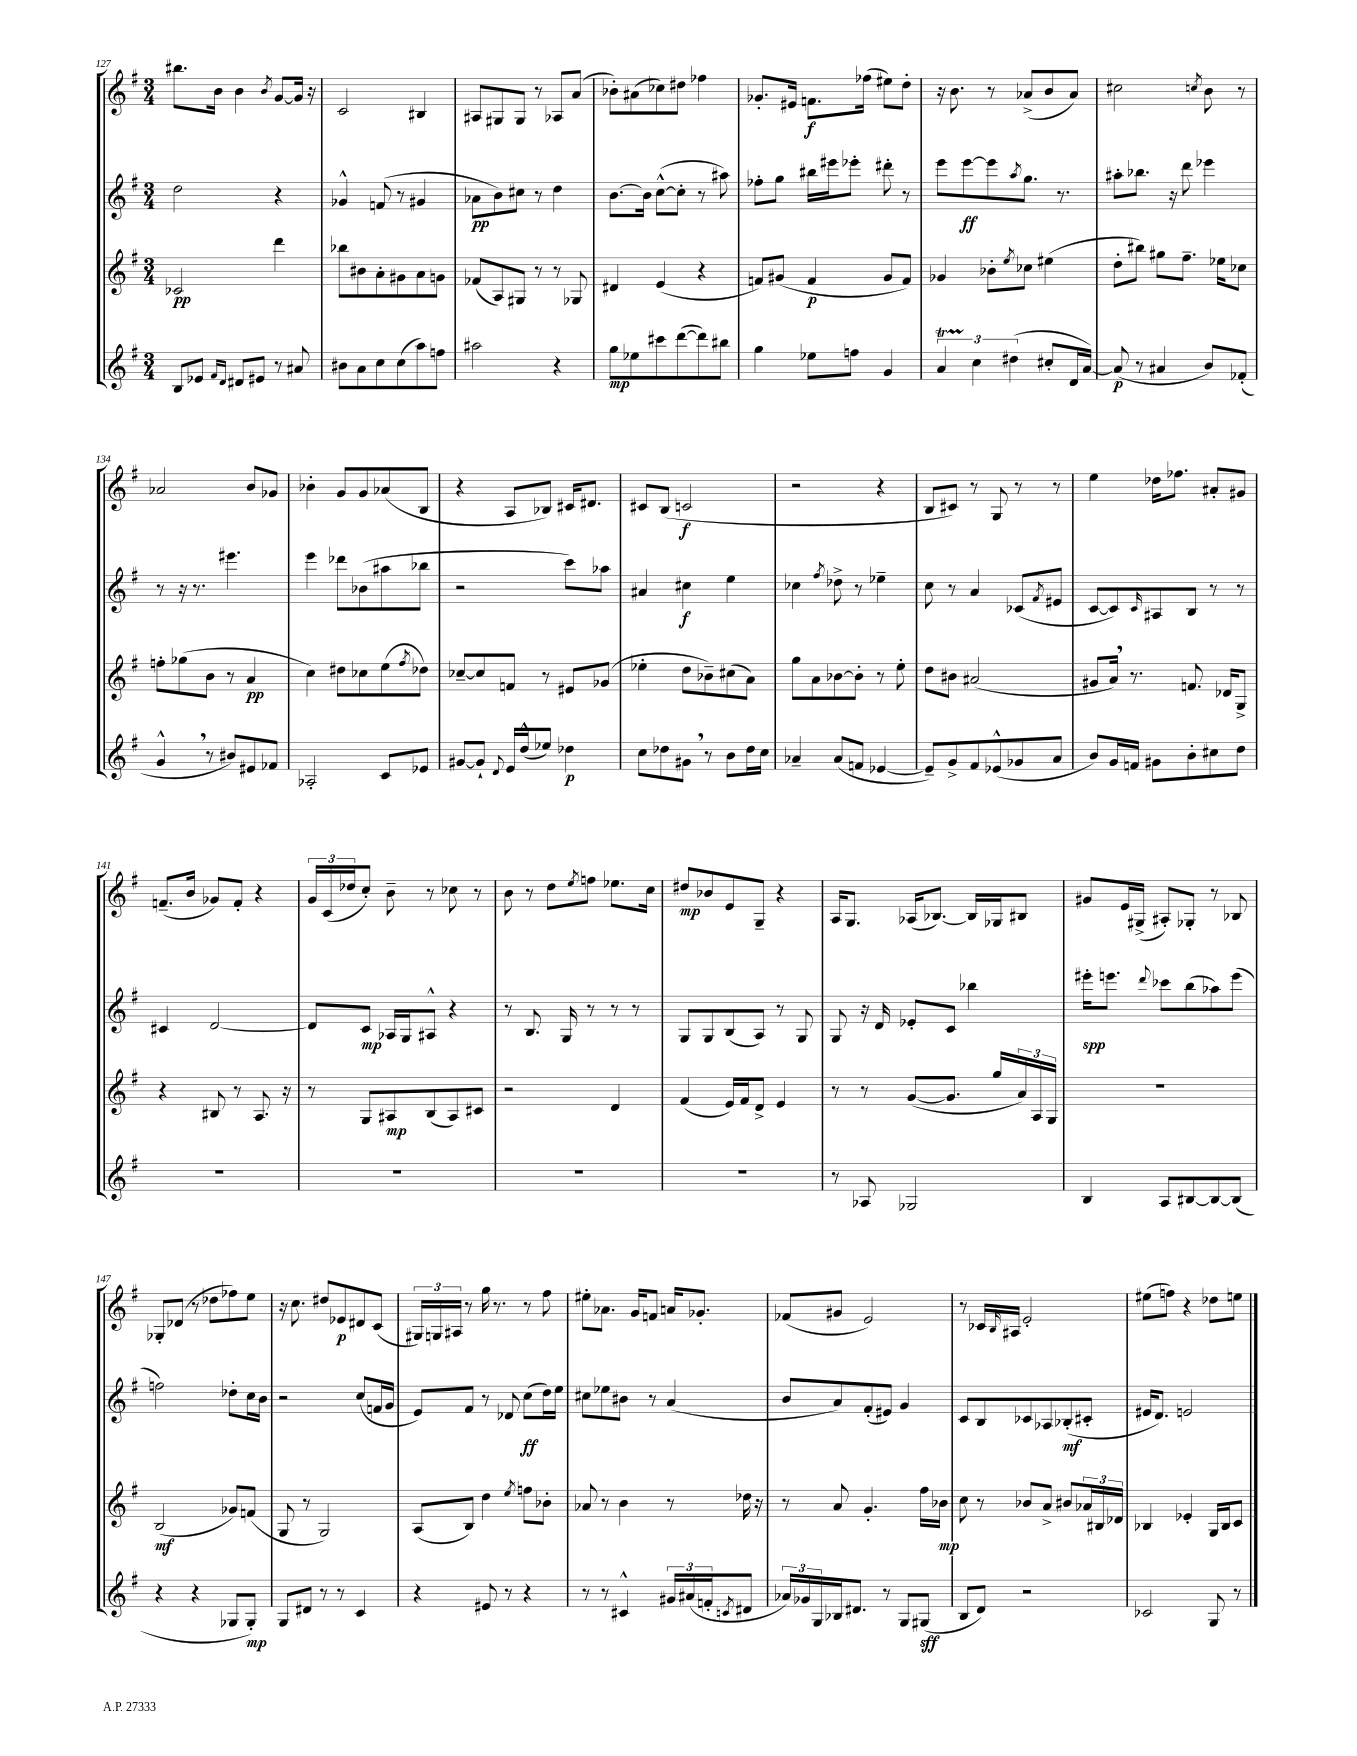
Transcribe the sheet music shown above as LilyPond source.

<<
\new StaffGroup <<
\new Staff = "s0" {
    \clef treble \key g \major \numericTimeSignature \time 3/4
    bis''8. b'16 b'4 \acciaccatura { b'8 } g'8~ g'16 r16 |
    c'2 bis4 |
    ais8 gis8 gis8 r8 aes8 a'8( |
    bes'8-.) ais'8( ces''8) dis''8 fes''4 |
    ges'8.-. eis'16 f'8.\f fes''16( eis''8) d''8-. |
    r16 b'8. r8 aes'8->( b'8 aes'8) |
    cis''2 \acciaccatura { c''8 } b'8 r8 |
    aes'2 b'8 ges'8 |
    bes'4-. g'8 g'8 aes'8( b8 |
    r4 a8 bes8) cis'16 dis'8. |
    cis'8 b8( c'2\f |
    r2 r4 |
    b8 cis'8) r8 g8 r8 r8 |
    e''4 des''16 fes''8. ais'8-. gis'8 |
    f'8.--( b'16 ges'8) f'8-. r4 |
    \tuplet 3/2 { g'16 c'16( des''16 } c''8-.) b'8-- r8 ces''8 r8 |
    b'8 r8 d''8 \acciaccatura { e''8 } f''8 ees''8. c''16 |
    dis''8\mp bes'8 e'8 g8-- r4 |
    a16 g8. aes16( bes8.~) bes16 ges16 bis8 |
    gis'8 e'16 gis16->( ais8-.) ges8-. r8 bes8 |
    ges8-. des'8( r8 des''8 fes''8) e''8 |
    r16 c''8. dis''8 ees'8\p dis'8 c'8( |
    \tuplet 3/2 { gis16) g16 ais16 } r8 g''16 r8. r8 fis''8 |
    eis''8-. aes'8. g'16 f'8 a'16 ges'8.-. |
    fes'8( gis'8 e'2) |
    r8 ces'16 \grace { b16 } ais16 e'2-. |
    eis''8( f''8) r4 des''8 e''8 \bar "|." |
}
\new Staff = "s1" {
    \clef treble \key g \major \numericTimeSignature \time 3/4
    d''2 r4 |
    ges'4-^ f'8( r8 gis'4 |
    aes'8\pp b'8) cis''8 r8 d''4 |
    b'8.~ b'16 c''8~-^( c''8-. r8 ais''8) |
    fes''8-. g''8 bis''16 eis'''16 ees'''8-. dis'''8-. r8 |
    e'''8 e'''8~\ff e'''8 \acciaccatura { a''8 } g''8. r8. |
    ais''8-. bes''8. r16 d'''8 ees'''4 |
    r8 r16 r8. eis'''4. |
    e'''4 des'''8 bes'8( ais''8 bes''8 |
    r2 c'''8) aes''8 |
    ais'4 cis''4\f e''4 |
    ces''4 \acciaccatura { fis''8 } des''8-> r8 ees''4-- |
    c''8 r8 a'4 ces'8( \acciaccatura { fis'8 } eis'8 |
    c'8~ c'8) \grace { c'16 } ais8 b8 r8 r8 |
    cis'4 d'2~ |
    d'8 c'8\mp aes16 g16 ais8-^ r4 |
    r8 b8. g16 r8 r8 r8 |
    g8 g8 b8( a8) r8 g8 |
    g8 r16 d'16 ees'8-. c'8 bes''4 |
    eis'''16-.\spp e'''8. \appoggiatura { d'''8 } ces'''8 b''8( aes''8) e'''8( |
    f''2) des''8-. c''16 b'16 |
    r2 c''8( f'16 g'16 |
    e'8) fis'8 r8 des'8 c''8\ff( d''16) e''16 |
    cis''8 ees''8 bis'8 r8 a'4( |
    b'8 a'8) fis'8-.( eis'8) g'4 |
    c'8 b8 ces'8 aes8 bes8-.\mf( cis'8-. |
    eis'16 d'8.) e'2 \bar "|." |
}
\new Staff = "s2" {
    \clef treble \key g \major \numericTimeSignature \time 3/4
    ces'2\pp d'''4 |
    bes''8 bis'8 a'8-. gis'8 a'8 g'8 |
    fes'8( a8) gis8 r8 r8 ges8 |
    dis'4 e'4( r4 |
    f'8) gis'8( f'4\p gis'8 f'8) |
    ges'4 bes'8-. \acciaccatura { e''8 } ces''8 eis''4( |
    d''8-. bis''8) gis''8 fis''8.-- ees''16 ces''8 |
    f''8-. ges''8( b'8 r8 a'4\pp |
    c''4) dis''8 ces''8 e''8( \acciaccatura { fis''8 } des''8) |
    ces''8~-- ces''8 f'8 r8 eis'8 ges'8( |
    ees''4-. d''8 bes'8--) cis''8( a'8) |
    g''8 a'8 bes'8~ bes'8-. r8 e''8-. |
    d''8 bis'8 ais'2( |
    gis'8 a'16) \breathe r8. f'8. des'16 g8-> |
    r4 bis8 r8 a8. r16 |
    r8 g8 ais8\mp b8( ais8) cis'8 |
    r2 d'4 |
    fis'4( e'16) fis'16 d'8-> e'4 |
    r8 r8 g'8~( g'8. g''16 \tuplet 3/2 { a'16) a16 g16 } |
    R2. |
    b2\mf( ges'8) f'8( |
    g8 r8 g2) |
    a8( b8) d''4 \acciaccatura { e''8 } f''8 bes'8-. |
    aes'8 r8 b'4 r8 des''16 r16 |
    r8 a'8 g'4.-. fis''16 bes'16\mp |
    c''8 r8 bes'8 a'8-> bis'8 \tuplet 3/2 { aes'16 bis16 des'16 } |
    bes4 ees'4-. g16 bes16 c'8 \bar "|." |
}
\new Staff = "s3" {
    \clef treble \key g \major \numericTimeSignature \time 3/4
    b8 ees'8 \grace { fis'16 d'16 } dis'8 eis'8 r8 ais'8 |
    bis'8 a'8 c''8 c''8( a''8) f''8 |
    ais''2 r4 |
    g''8\mp ees''8 cis'''8 d'''8~( d'''8) bis''8 |
    g''4 ees''8 f''8 g'4 |
    \tuplet 3/2 { a'4\startTrillSpan c''4\stopTrillSpan dis''4( } cis''8-. d'16 a'16~) |
    a'8\p( r8 ais'4 b'8) fes'8-.( |
    g'4-^ \breathe r8 bis'8) eis'8 fes'8 |
    aes2-. c'8 ees'8 |
    gis'8~ gis'8-! \appoggiatura { d'8 } e'16 d''16-^( ees''8) des''4\p |
    c''8 des''8 gis'8 \breathe r8 b'8 des''16 c''16 |
    aes'4-- aes'8( f'8 ees'4~ |
    ees'8--) g'8-> fis'8 ees'8-^( ges'8 a'8 |
    b'8) g'16 f'16 gis'8 b'8-. cis''8 d''8 |
    R2. |
    R2. |
    R2. |
    R2. |
    r8 aes8 ges2 |
    b4 a8 bis8~ bis8~ bis8( |
    r4 r4 ges8 ges8-.\mp) |
    g8 dis'8 r8 r8 c'4 |
    r4 eis'8 r8 r4 |
    r8 r8 cis'4-^ \tuplet 3/2 { gis'16 ais'16( f'16-. } \acciaccatura { c'8 } dis'8 |
    \tuplet 3/2 { aes'16) ges'16 g16 } bes16 dis'8. r8 g8 gis8\sff( |
    b8 d'8) r2 |
    ces'2 g8 r8 \bar "|." |
}
>>
>>
\layout { \context { \Score currentBarNumber = #127 } }
